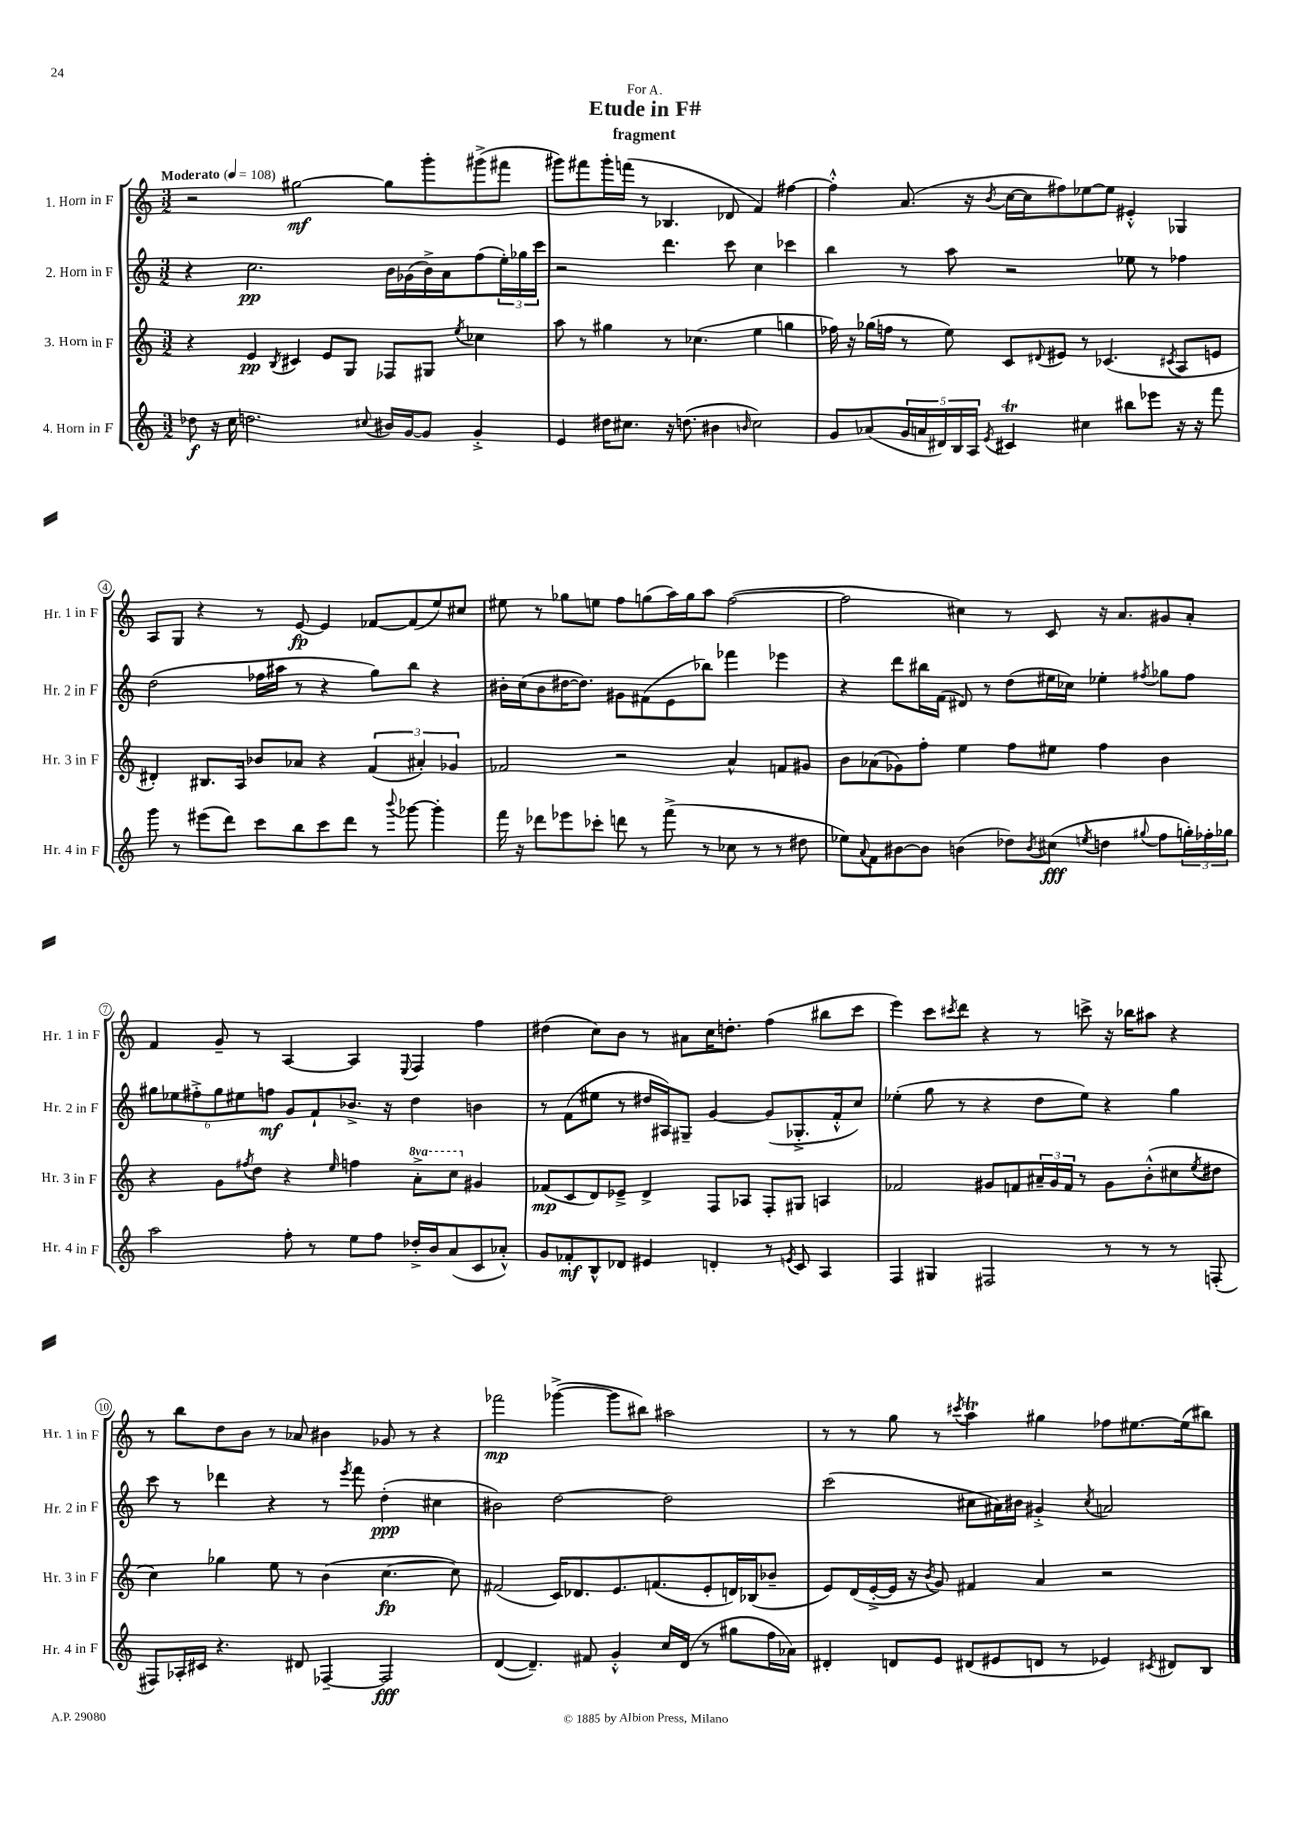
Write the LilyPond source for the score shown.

\header { title = "Etude in F#" subtitle = "fragment" dedication = "For A." }
<<
\new StaffGroup <<
\new Staff = "s0" \with { instrumentName = "1. Horn in F" shortInstrumentName = "Hr. 1 in F" } {
    \clef treble \key c \major \numericTimeSignature \time 3/2 \tempo "Moderato" 4 = 108
    r2 gis''2~\mf gis''8 g'''8-. gis'''8->( fis'''8 |
    gis'''8) fis'''8 gis'''16-. f'''16( r8 bes4. des'8 f'4) fis''4~ |
    fis''4-.-^ a'8.( r16 \acciaccatura { b'8 } c''16~ c''16 fis''8) ees''8~ ees''8 eis'4-.-^ ges4 |
    a8 g8 r4 r8 e'8~\fp e'4 fes'8~ fes'8( e''8) cis''8 |
    eis''8 r8 ges''8 e''8 f''8 g''8( a''16) g''16 a''8 f''2~( |
    f''2 cis''4) r8 c'8 r16 a'8. gis'8 a'8-. |
    f'4 g'8-- r8 a4~ a4 \appoggiatura { e8 } f4 f''4 |
    dis''4( c''8) b'8 r8 ais'8 c''16 d''8.-. f''4( bis''8 c'''8 |
    e'''4) c'''8 \acciaccatura { cis'''8 } d'''8 r4 r8 c'''8-> r16 bes''16 ais''8 r4 |
    r8 b''8 d''8 b'8 r8 aes'8 bis'4 ges'8 r8 r4 |
    fes'''2\mp ges'''4~->( ges'''8 bis''8) ais''2 |
    r8 r8 g''8 r8 \acciaccatura { cis'''8 } a''4\trill gis''4 fes''8 eis''8.~ eis''16( bis''8) \bar "|." |
}
\new Staff = "s1" \with { instrumentName = "2. Horn in F" shortInstrumentName = "Hr. 2 in F" } {
    \clef treble \key c \major \numericTimeSignature \time 3/2
    r4 c''2.\pp b'16 ges'16( b'16->) a'16 f''8( \tuplet 3/2 { e''16-.) ges''16 c'''16 } |
    r2 d'''4. c'''8 c''4 ces'''4 |
    b''4 r8 a''8 r2 ees''8 r8 fes''4 |
    d''2( fes''16 ais''16 r8 r4 g''8) b''8 r4 |
    bis'16-. c''16( bis'8 dis''16~ dis''8.) gis'8 fis'8( e'8 bes''8) fes'''4 ees'''4 |
    r4 d'''8 bis''16 f'16( dis'8) r8 d''8( eis''16 ces''16) ees''4-. \acciaccatura { fis''8 } ges''8 fis''8 |
    \tuplet 6/4 { gis''8 ees''8 fis''8-.-> gis''8 eis''8 f''8\mf } g'8 f'8-! bes'8.-> r16 d''4 b'4 |
    r8 f'8( eis''8 r8 dis''16 ais16) gis8-- g'4~ g'8( ges8.-.-> f'16-.-^ c''8) |
    ees''4-.( g''8 r8 r4 d''8 ees''8) r4 g''4 |
    c'''8 r8 des'''4 r4 r8 \acciaccatura { e'''8 } f'''8 d''4-.\ppp( cis''4 |
    bis'2) d''2~ d''2 |
    c'''2( cis''8 ais'16) bis'16 gis'4-.-> \acciaccatura { cis''8 } a'2 \bar "|." |
}
\new Staff = "s2" \with { instrumentName = "3. Horn in F" shortInstrumentName = "Hr. 3 in F" } {
    \clef treble \key c \major \numericTimeSignature \time 3/2 \set Staff.ottavationMarkups = #ottavation-simple-ordinals
    r4 e'4\pp \acciaccatura { b8 } cis'4 e'8 g8 fes8 gis8 \acciaccatura { e''8 } ces''4 |
    a''8 r8 gis''4 r8 ces''4.( e''4 g''4 |
    fes''16) r16 ges''16( f''16 r8 e''8) c'8 \appoggiatura { dis'8 } eis'8 r8 ces'4.( \acciaccatura { cis'8 } a8 e'8 |
    dis'4-.) bis8. a16 bes'8 aes'8 r4 \tuplet 3/2 { f'4( ais'4-.) ges'4 } |
    fes'2 r2 a'4-^ f'8 gis'8 |
    b'8 aes'8( ges'8) f''8-. e''4 f''8 eis''8 f''4 b'4 |
    r4 g'8 \acciaccatura { fis''8 } d''8 r4 \grace { e''16 } f''4 \ottava #1 a''8-.-> c'''8 \ottava #0 gis'4 |
    fes'8\mp( c'8 d'8) ees'8---> d'4-> f8 aes8 f8-. gis8 a4 |
    fes'2 gis'8 f'8 \tuplet 3/2 { ais'16-- gis'16 f'16 } r8 gis'8 b'8-.-^( cis''8 \acciaccatura { e''8 } dis''8 |
    c''4) ges''4 e''8 r8 b'4( c''4.~\fp c''8) |
    fis'2( c'16) des'8. e'8. f'8.( e'8-. d'16) bes16( bes'8-- |
    e'8) d'16( e'16~-.-> e'16 r16 \acciaccatura { b'8 } g'8) fis'4 a'4 r2 \bar "|." |
}
\new Staff = "s3" \with { instrumentName = "4. Horn in F" shortInstrumentName = "Hr. 4 in F" } {
    \clef treble \key c \major \numericTimeSignature \time 3/2
    des''8\f r16 c''16 d''2. \appoggiatura { cis''8 } bis'16 g'16~ g'8 g'4-.-> |
    e'4 dis''16 cis''8. r16 d''8.( bis'4 \grace { b'16 } cis''2) |
    g'8 aes'8( \tuplet 5/4 { g'16 a'16 dis'16) b16 a16 } \acciaccatura { e'8 } cis'4\trill cis''4 bis''8 ees'''8 r16 r16 f'''8 |
    g'''8 r8 eis'''8( d'''8) c'''8 b''8 c'''8 d'''8 r8 \appoggiatura { b'''8 } ges'''8~ ges'''4-. |
    f'''16 r16 des'''8 ees'''8 ces'''8-. d'''8 r8 f'''8->( r8 ces''8 r8 r8 dis''8 |
    ees''8) \appoggiatura { a'8 } f'8 bis'8~ bis'8 b'4( des''8) \acciaccatura { b'8 } cis''8\fff( \acciaccatura { e''8 } d''4 \appoggiatura { gis''8 } f''8 \tuplet 3/2 { g''16-.) fes''16-. ges''16 } |
    a''2 f''8-. r8 e''8 f''8 des''16-.-> b'16 a'8( c'8 aes'8-.-^) |
    g'8 fes'8-.\mf b8-^ des'8 eis'4 d'4-. r8 \acciaccatura { e'8 } c'8 a4 |
    f4 gis4 fis2 r8 r8 r8 f8-.( |
    fis8) aes16-. cis'16 r4. dis'8 fes4~-- fes2\fff |
    d'4~( d'4.--) fis'8 g'4-.-^ c''16 d'16( r8 gis''8 f''16 aes'16) |
    dis'4-. d'8 e'8 dis'8( eis'8 d'8 r8 ees'4) \acciaccatura { cis'8 } dis'8 b8 \bar "|." |
}
>>
>>
\layout { \context { \Score \override BarNumber.stencil = #(make-stencil-circler 0.1 0.3 ly:text-interface::print) } }
